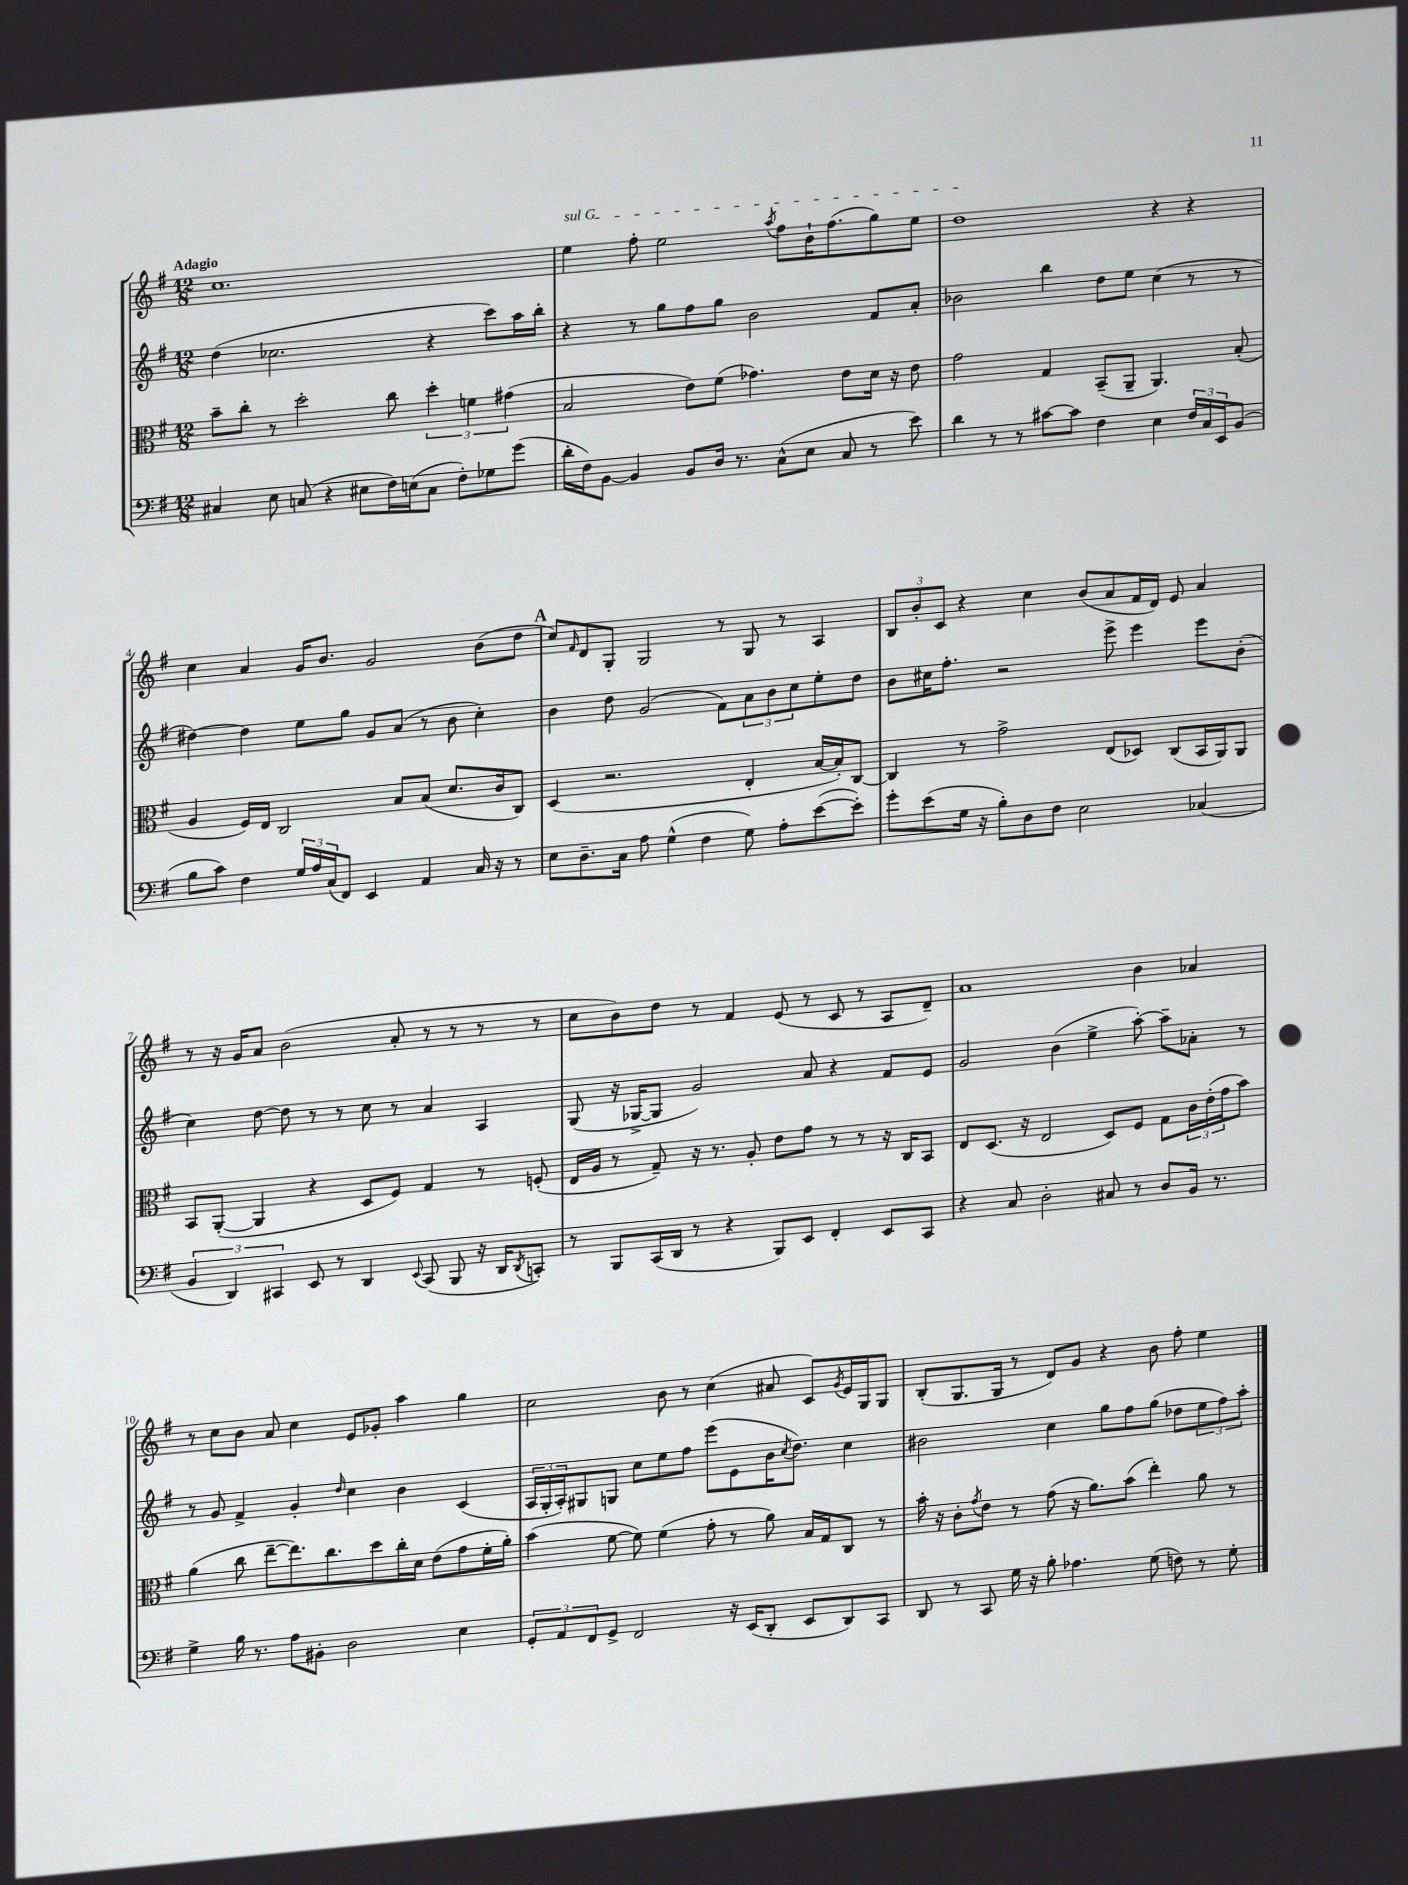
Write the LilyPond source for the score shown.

<<
\new StaffGroup <<
\new Staff = "s0" {
    \clef treble \key g \major \numericTimeSignature \time 12/8 \tempo "Adagio"
    c''1. |
    \once \override TextSpanner.bound-details.left.text = \markup { \italic "sul G" } e''4\startTextSpan fis''8-. e''2 \acciaccatura { a''8 } fis''8 b'16-! fis''8.( g''8) e''8 |
    d''1\stopTextSpan r4 r4 |
    c''4 a'4 g'16 b'8. g'2 b'8( d''8 |
    \mark \markup { \bold "A" } c''8) \grace { fis'16 } d'8 g8-. g2 r8 g8 r8 a4 |
    \tuplet 3/2 { b8 b'8-. c'8 } r4 c''4 b'8( a'8 fis'16 d'16) e'8 a'4 |
    r8 r16 g'16 a'8 b'2( a'8-. r8 r8 r8 r8 |
    c''8 b'8) d''8 r8 fis'4 e'8( r8 c'8 r8 a8 d'8--) |
    a'1 b'4 aes'4 |
    r8 c''8 b'8 a'8 c''4 e'8 ges'8-. a''4 g''4 |
    c''2 b'8 r8 c''4( ais'8 c'8) \acciaccatura { g'8 } e'16 g16 g8 |
    b8-.( g8. g16 r8 d'8) g'8 r4 b'8 fis''8-. e''4 \bar "|." |
}
\new Staff = "s1" {
    \clef treble \key g \major \numericTimeSignature \time 12/8
    d''4( ces''2. r4 c'''8) a''16 b''16-. |
    r4 r8 g''8 fis''8 g''8 b'2 fis'8 a'8-. |
    bes'2 b''4 d''8 e''8 c''4( r8 r8 |
    dis''4~) dis''4 e''8 g''8 g'8 a'8( r8 b'8 c''4-.) |
    \mark \markup { \bold "A" } b'4 d''8 g'2( fis'8) \tuplet 3/2 { a'8 b'8 c''8 } e''8-. d''8 |
    b'8 cis''16 fis''8.-. r2 e'''8-> e'''4 e'''8 b'8-.( |
    c''4) d''8~ d''8 r8 r8 c''8 r8 a'4 a4 |
    g8( r16 ges16~-> ges8 g'2) a'8 r4 fis'8 e'8 |
    g'2 b'4( e''4-> a''8~-.) a''8-- aes'8-. r8 |
    r8 g'8 fis'4-> g'4-. \grace { d''16 } c''4 b'4 c'4( |
    \tuplet 3/2 { a16 g16-. a16-.) } gis8 g8 c''8 e''8 fis''8 e'''8( e'8 b'16 \acciaccatura { c''8 } d''8.) c''4 |
    bis'2 c''4 g''8 fis''8 g''8( des''8 \tuplet 3/2 { e''8 fis''8) a''8-. } \bar "|." |
}
\new Staff = "s2" {
    \clef alto \key g \major \numericTimeSignature \time 12/8
    b'8-- c''8-. r8 d''2-. c''8 \tuplet 3/2 { d''4-. f'4 gis'4( } |
    b2 e'8) fis'8( ges'4.) e'8 d'16 r16 e'8 |
    g'2 g4 b,8--( a,8-- a,4.) b8-.( |
    a4 fis16) e16 c2 b8 b8( d'8. c'16 c8) |
    \mark \markup { \bold "A" } d4( r2. e4-. b16~ b16-.) c8~ |
    c4 r8 g'2-> e8( des8) c8( b,16 a,16) a,8 |
    b,8 a,8~-.( a,4 r4 d8 fis8) g4 r8 f8-.( |
    e16 a16 r8 g8--) r16 r8. a8-. e'8 g'8 r8 r8 r16 c16 b,8 |
    e8 d8.( r16 e2 d8) fis8 g8 \tuplet 3/2 { c'16 e'16-.( g'16 } b'8) |
    a'4( c''8 e''8~-- e''8.) c''8. d''8 c''16-. d'16 e'8( g'8 fis'16-. a'16-.) |
    b'4( fis'8~ fis'8) fis'4( g'8-. r8 a'8) b16 g16 c8 r8 |
    b'16-. r16 c'8-. \acciaccatura { g'8 } e'8 r8 g'8( r16 a'8.) b'8( e''4-.) a'8 r8 \bar "|." |
}
\new Staff = "s3" {
    \clef bass \key g \major \numericTimeSignature \time 12/8
    cis4 e8 c8( r4 eis8 fis16) e16( c8 fis8-.) ges8 g'8( |
    d'16-. fis16) b,8~ b,4 b,8 d16 r8. c8-^( e8 c8 r8 e'8) |
    d'4 r8 r8 cis'8~ cis'8 fis4 e4 \tuplet 3/2 { fis16 c16 e,16 } b,8( |
    b8 c'8) fis4 \tuplet 3/2 { g16 a16 c16( } fis,8) e,4 a,4 c16 r16 r8 |
    \mark \markup { \bold "A" } e8 d8.-- c16 a8 g4-^( fis4 g8) a8-. e'8~( e'8-.) |
    g'8-. e'8( g16 r16 b8-.) d8 fis8 e2 ces4( |
    \tuplet 3/2 { b,4 d,4) cis,4 } e,8 r8 d,4 \appoggiatura { e,8 } cis,8( b,,8 r16 d,16 \acciaccatura { d,8 } c,8-.) |
    r8 b,,8 c,16( d,16 r8 r4 b,,8) e,8 fis,4-. e,8 c,8 |
    r4 c8 d2-. cis8 r8 d8 b,16 r8. |
    g4-> b16 r8. a8 bis,8-. d2 e4 |
    \tuplet 3/2 { g,8-. a,8 fis,8 } g,8-> fis,2 r16 e,16( d,8-. e,8 d,8) c,8 |
    d,8 r8 c,8 g16 r16 b8-. aes4. g8( f8) r8 g8-. \bar "|." |
}
>>
>>
